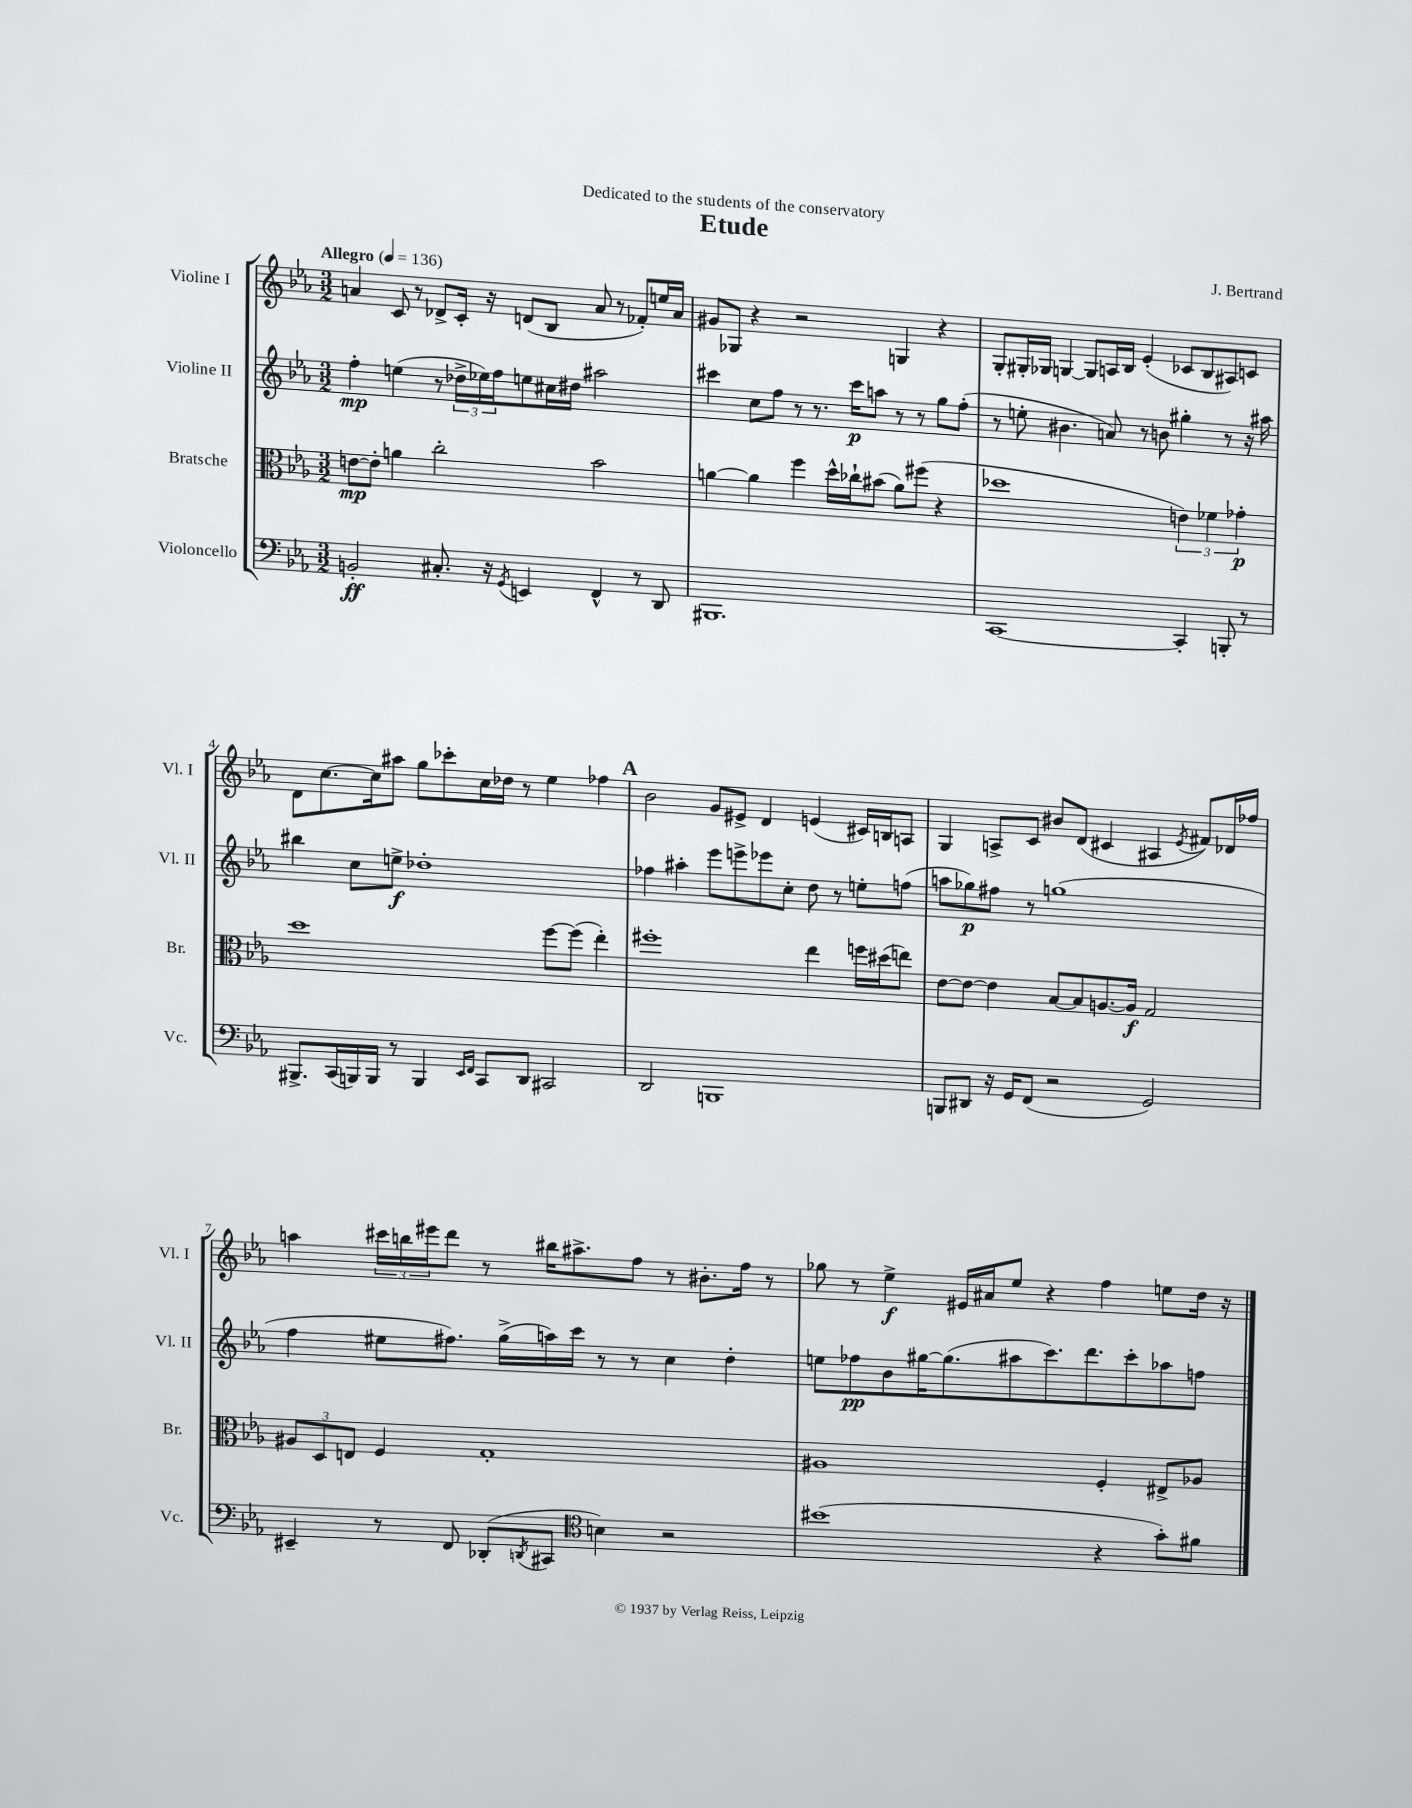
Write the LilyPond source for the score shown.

\header { title = "Etude" composer = "J. Bertrand" dedication = "Dedicated to the students of the conservatory" }
<<
\new StaffGroup <<
\new Staff = "s0" \with { instrumentName = "Violine I" shortInstrumentName = "Vl. I" } {
    \clef treble \key ees \major \numericTimeSignature \time 3/2 \tempo "Allegro" 4 = 136
    a'4 c'8 r8 des'8-> c'16-. r16 d'8( bes8 a'8 r8 fes'8-.) e''16 a'16 |
    gis'8 ges8 r4 r2 g4 r4 |
    g8-. gis16-. ges16 g4~ g8 a16 bes16 ees'4-.( ces'8 bes8 ais8) c'8 |
    d'8 c''8.~ c''16 ais''8 g''8 ces'''8-. c''16 des''16 r8 ees''4 fes''4 |
    \mark \markup { \bold "A" } bes'2 g'8 eis'8-> d'4 e'4( cis'16) b16 a8 |
    g4 a8-> c'8 bis'8 d'8( cis'4 ais4 \acciaccatura { ees'8 } fis'8) des'16 fes''16 |
    a''4 \tuplet 3/2 { cis'''16 b''16 eis'''16 } d'''8 r8 bis''16 ais''8.-> f''8 r8 bis'8.-. f''16 r8 |
    ges''8 r8 ees''4->\f eis'16 ais'16 ees''8 r4 f''4 e''8 d''16 r16 \bar "|." |
}
\new Staff = "s1" \with { instrumentName = "Violine II" shortInstrumentName = "Vl. II" } {
    \clef treble \key ees \major \numericTimeSignature \time 3/2
    f''4-.\mp e''4( r8 \tuplet 3/2 { des''16-> ees''16) f''16 } e''8 cis''16 dis''16 ais''2 |
    cis'''4 c''8 f''8 r8 r8. cis'''16\p a''8 r8 r8 g''8 f''8-.( |
    r8 e''8-. bis'4. a'8) r8 b'8 gis''4-. r8 r16 ais''16 |
    bis''4 c''8 e''8->\f des''1-. |
    \mark \markup { \bold "A" } fes''4 ais''4-. ees'''8 e'''8-> ees'''8 c''8-. d''8 r8 e''8-. f''8( |
    a''8 ges''8\p) fis''8 r8 g''1( |
    f''4 eis''8 fis''8.) g''16->( a''16) c'''16 r8 r8 c''4 d''4-. |
    e''8 fes''8\pp bes'8 gis''16~ gis''8.( ais''8 c'''8.) d'''8. c'''8-. aes''8 f''8 \bar "|." |
}
\new Staff = "s2" \with { instrumentName = "Bratsche" shortInstrumentName = "Br." } {
    \clef alto \key ees \major \numericTimeSignature \time 3/2
    e'8~\mp e'8-. a'4 c''2-. bes'2 |
    a'4~ a'4 f''4 d''16-^ ces''16-! bis'8( a'8) fis''8( r4 |
    des''1 \tuplet 3/2 { e'4) fes'4 ges'4-.\p } |
    d''1 f''8~ f''8( ees''4-.) |
    \mark \markup { \bold "A" } fis''1-. ees''4 f''16 dis''16( e''8) |
    ees'8~ ees'8~ ees'4 bes8~ bes8 a8.~ a16\f g2 |
    \tuplet 3/2 { ais8 d8 e8 } f4 g1-. |
    ais1 f4-. eis8-> aes8 \bar "|." |
}
\new Staff = "s3" \with { instrumentName = "Violoncello" shortInstrumentName = "Vc." } {
    \clef bass \key ees \major \numericTimeSignature \time 3/2
    b,2-.\ff cis8.-. r16 \acciaccatura { g,8 } e,4 f,4-^ r8 d,8 |
    bis,,1. |
    c,1~ c,4-. b,,8-. r8 |
    bis,,8.-> c,16( b,,16) b,,16 r8 b,,4 \grace { ees,16 f,16 } c,8 d,8 cis,2 |
    \mark \markup { \bold "A" } d,2 b,,1 |
    b,,8 dis,8 r16 g,16 f,8( r2 g,2) |
    eis,4-- r8 f,8 des,8-.( \acciaccatura { d,8 } cis,8 \clef tenor b4) r2 |
    bis'1( r4 g'8-.) fis'8 \bar "|." |
}
>>
>>
